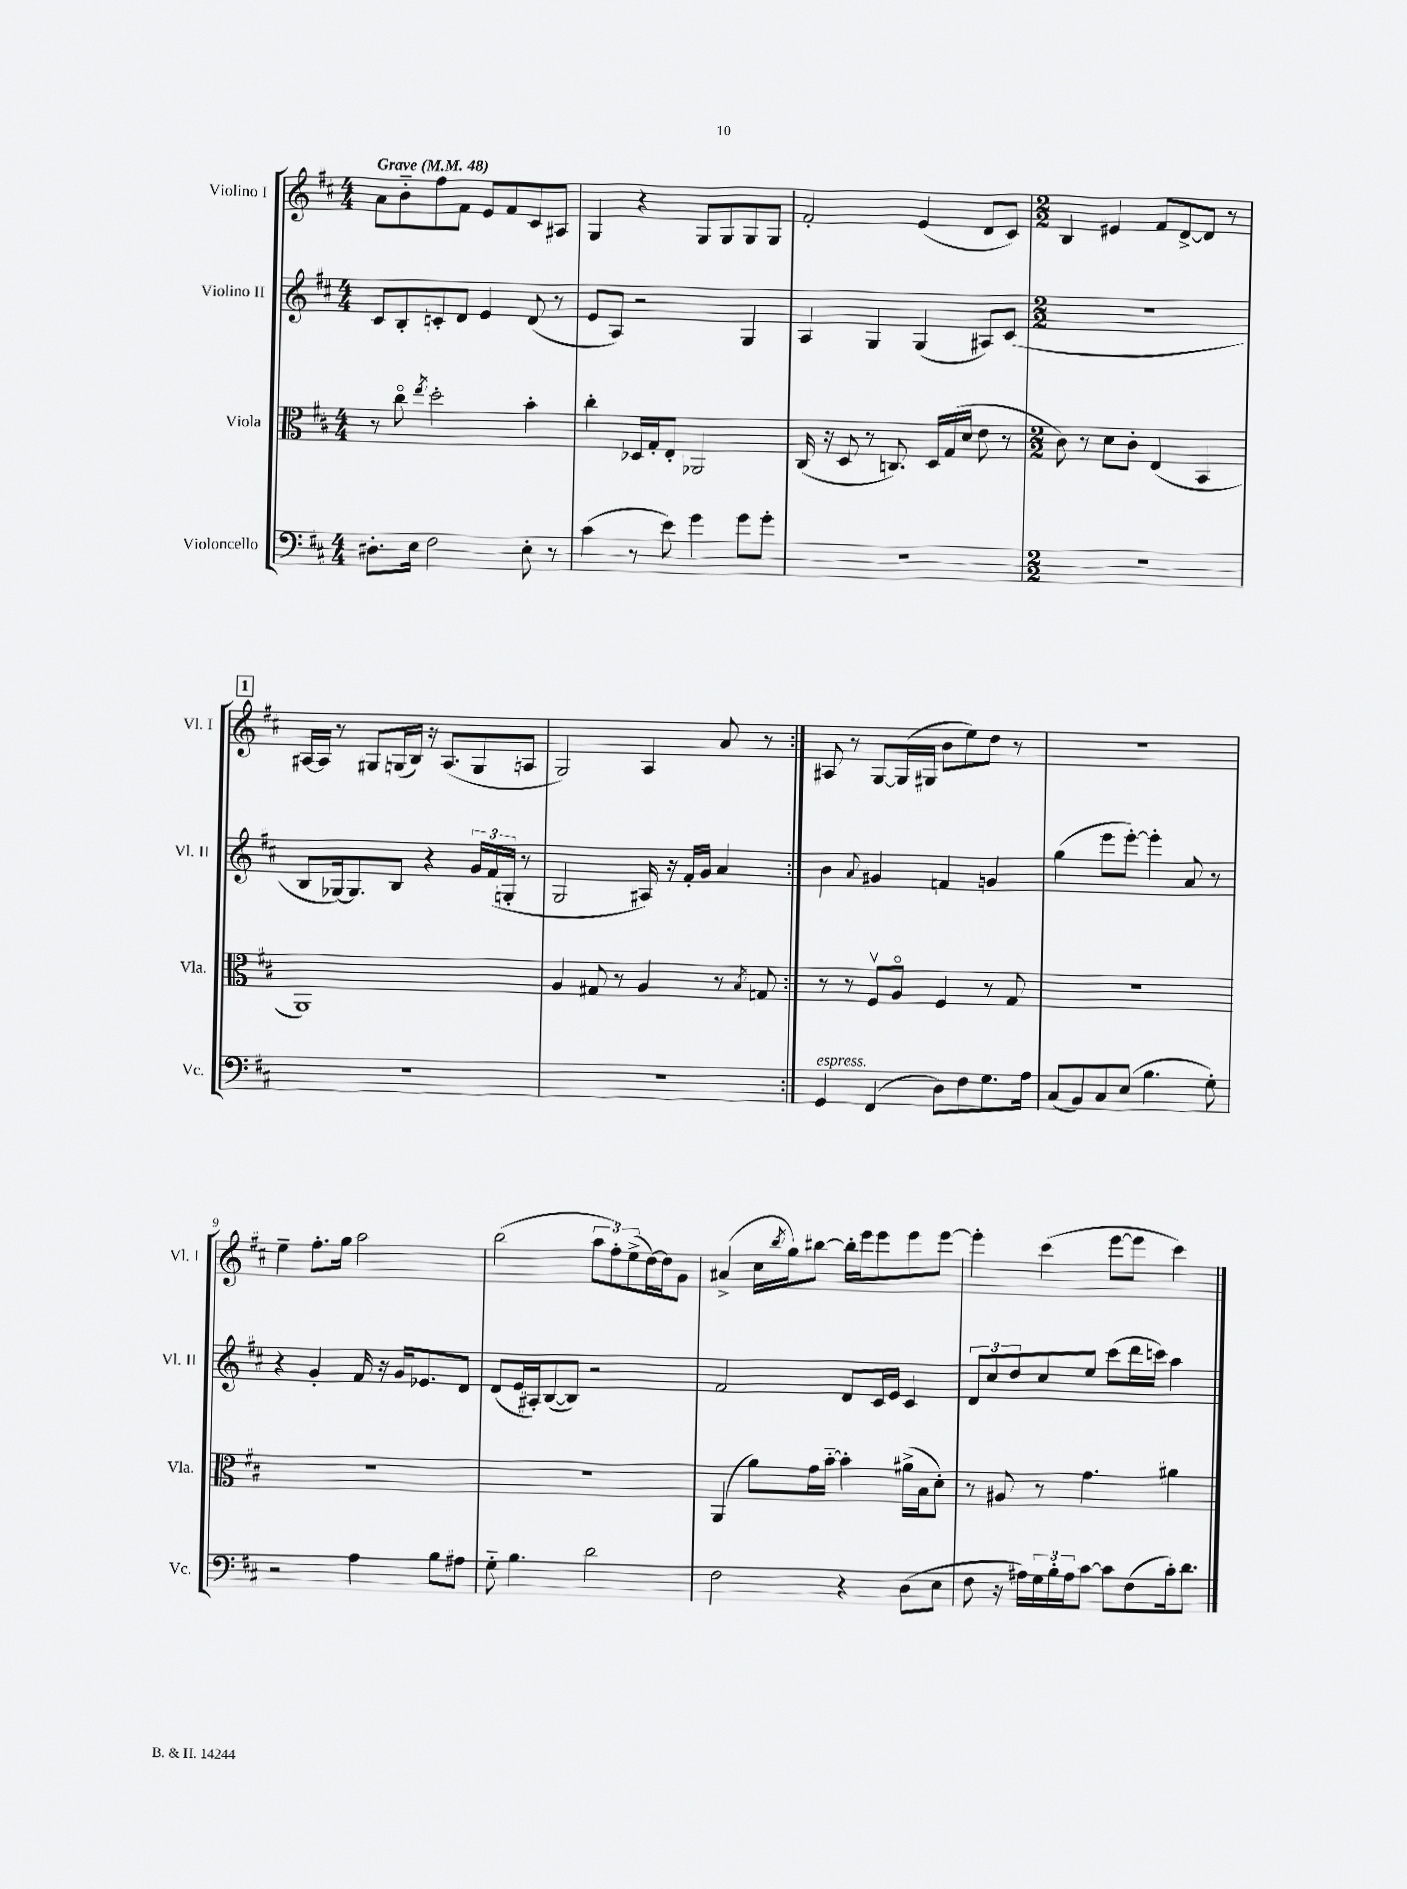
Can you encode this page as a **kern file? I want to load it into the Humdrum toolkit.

**kern	**kern	**kern	**kern
*part4	*part3	*part2	*part1
*staff4	*staff3	*staff2	*staff1
*I"Violoncello	*I"Viola	*I"Violino II	*I"Violino I
*I'Vc.	*I'Vla.	*I'Vl. II	*I'Vl. I
*clefF4	*clefC3	*clefG2	*clefG2
*k[f#c#]	*k[f#c#]	*k[f#c#]	*k[f#c#]
*M4/4	*M4/4	*M4/4	*M4/4
*MM48	*MM48	*MM48	*MM48
=1	=1	=1	=1
!	!	!	!LO:TX:a:B:t=Grave
8.D#X'\L	8r	8c#/L	8a\L
.	8cc#\	8B'/	8b\
16E\Jk	.	.	.
.	8qee/	.	.
2F#\	2dd'\	8cn'/	8ff#\
.	.	8d/J	8f#\J
.	.	4e/	8e/L
.	.	.	8f#/
8E'\	4b'\	(8d/	8c#/
8r	.	8r	8A#X/J
=2	=2	=2	=2
(4c#\	4cc#'\	8e/L	4G/
.	.	8A/J)	.
8r	16D-X/LL	2r	4r
.	16G'/J	.	.
8e\)	8E'/J	.	.
4g\	2AA-X/	.	8G/L
.	.	.	8G/
8g\L	.	4G/	8G/
8g'\J	.	.	8G/J
=3	=3	=3	=3
1r	(16C#/	4A/	2f#'/
.	16r	.	.
.	8D/	.	.
.	8r	4G/	.
.	8.Cn/)	.	.
.	.	(4G/	(4e/
.	16D/LL	.	.
.	(16G/	.	.
.	16d/JJ	.	.
.	8e\	8A#X/L)	8d/L
.	8r	(8c#/J	8c#/J)
=4	=4	=4	=4
*M2/2	*M2/2	*M2/2	*M2/2
1r	8c#\)	1r	4B/
.	8r	.	.
.	8d\L	.	4e#X/
.	8c#'\J	.	.
.	(4E/	.	8f#/L
.	.	.	[8d^/
.	4BB/	.	8d/J]
.	.	.	8r
!!LO:LB:g=z
!!LO:REH:place=s1:t=1
=5	=5	=5	=5
1r	1AA)	8B/L	[16A#X/LL
.	.	.	16A#/JJ]
.	.	[16G-X/k)	8r
.	.	8.G-/]	.
.	.	.	8G#X/L
.	.	8B/J	(16Gn/L
.	.	.	16B/JJ)
.	.	4r	16r
.	.	.	(8.A#/L
.	.	24g/LL	8G/
.	.	(24f#/	.
.	.	24Gn'/JJ	.
.	.	8r	8An/J
=6	=6	=6	=6
1r	4A/	2G/	2G/)
.	8G#X/	.	.
.	8r	.	.
.	4A/	16A#X/)	4A/
.	.	16r	.
.	.	16f#'/LL	.
.	.	16g/JJ	.
.	8r	4a/	8a/
.	8qB/	.	.
.	8Gn/	.	8r
=7:|!	=7:|!	=7:|!	=7:|!
!LO:TX:a:i:t=espress.	!	!	!
4GG/	8r	4b\	8A#X/
.	8r	.	8r
.	.	8qqa/	.
(4FF#/	8F#v/L	4g#X/	[8G/L
.	8A/J	.	(16G/L]
.	.	.	16G#X/JJ
8D\L)	4F#/	4fn/	8b\L
8F#\	.	.	8ee\)
8.G\	8r	4gn/	8dd\J
.	8G/	.	8r
16A\Jk	.	.	.
=8	=8	=8	=8
(8C#/L	1r	(4gg\	1r
8BB/)	.	.	.
8C#/	.	8eee\L	.
(8E/J	.	[8eee'\J)	.
4.B\	.	4eee'\]	.
.	.	8a/	.
8G'\)	.	8r	.
!!LO:LB:g=z
=9	=9	=9	=9
2r	1r	4r	4ee~\
.	.	4g'/	8.ff#'\L
.	.	.	16gg\Jk
4A\	.	16f#/	2aa\
.	.	16r	.
.	.	16g/KL	.
.	.	8.e-X/	.
8B\L	.	.	.
8A#X\J	.	8d/J	.
=10	=10	=10	=10
8G\	1r	(8d/L	(2bb\
4.B\	.	16e/L	.
.	.	16A#X'/J)	.
.	.	([8B/	.
.	.	8B/J])	.
2d\	.	2r	12aa\L
.	.	.	12ff#'\)
.	.	.	(12ee^\
.	.	.	[16dd\L)
.	.	.	16dd\J]
.	.	.	8g\J
=11	=11	=11	=11
2F#\	(4AA/	2f#/	(4a#X^/
.	8a\L)	.	16cc#\LL
.	.	.	8qbb/
.	.	.	16gg\J)
.	16g\L	.	[8bb#X\J
.	[16b\JJ	.	.
4r	4b'\]	8d/L	16bb#'\LL]
.	.	.	16eee\J
.	.	16c#/L	8eee\
.	.	16e/JJ	.
(8D\L	(16a#X^\LL	4c#/	8eee\
.	16B\J	.	.
8E\J	8d'\J)	.	[8eee\J
=12	=12	=12	=12
8F#\	8r	12d/L	4eee'\]
.	.	12cc#/	.
16r	8A#X/	.	.
.	.	12dd/	.
16A#X\LL)	.	.	.
24G\	8r	8cc#/	(4ccc#\
24B'\	.	.	.
24A#\J	.	.	.
[8c#\J	4.g\	8ee/J	.
8c#\L]	.	(8ccc#\L	[8eee\L
(8F#\	.	16ddd\L	8eee\J]
.	.	16cccn\JJ)	.
16c#'\k)	4a#X\	4aa\	4ccc#\)
8.d\J	.	.	.
==	==	==	==
*-	*-	*-	*-
